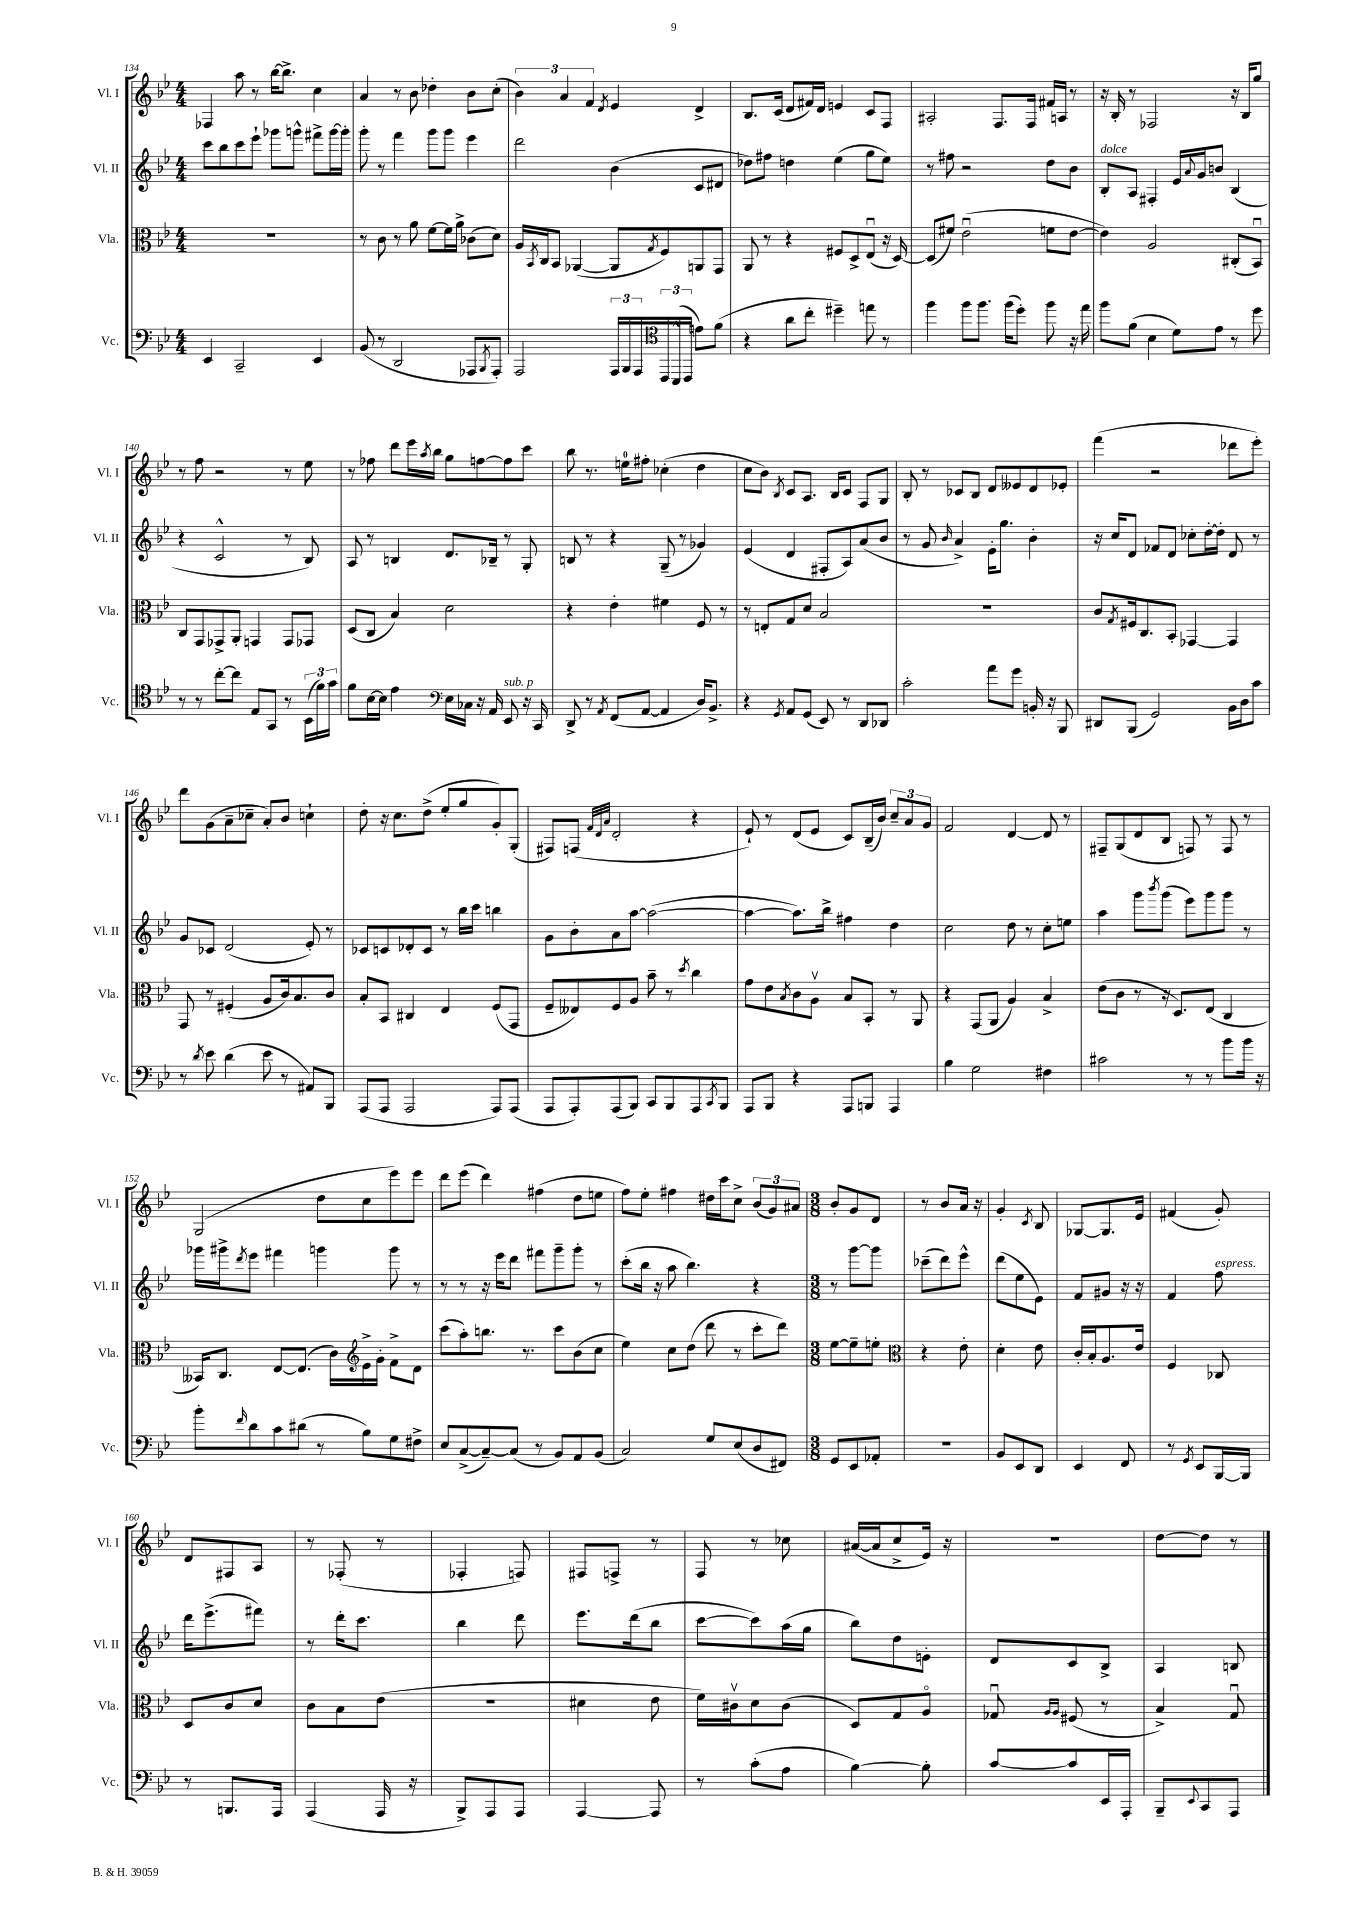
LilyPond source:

<<
\new StaffGroup <<
\new Staff = "s0" \with { instrumentName = "Vl. I" shortInstrumentName = "Vl. I" } {
    \clef treble \key bes \major \numericTimeSignature \time 4/4
    fes4 a''8 r8 bes''16~ bes''8.-> c''4 |
    a'4 r8 bes'8 des''4-. bes'8 c''8-.( |
    \tuplet 3/2 { bes'4) a'4 f'4 } \acciaccatura { d'8 } ees'4 d'4-> |
    bes8. c'16( d'8 fis'16) d'16 e'4 c'8 f8 |
    ais2-. f8. f16 fis'16 a16 r8 |
    r16 bes16-. r8 fes2 r16 bes16 g''8 |
    r8 f''8 r2 r8 ees''8 |
    r8 fes''8 d'''8 ees'''16 \acciaccatura { a''8 } bes''16 g''8 f''8~ f''8 c'''8 |
    bes''8 r8. e''16-0 fis''8-. ces''4-.( d''4 |
    c''8 bes'8) \acciaccatura { bes8 } c'8 a8. bes16 c'8 f8 g8 |
    bes8-. r8 ces'8 bes8 d'8 eeses'8 d'8 ees'8-. |
    f'''4( r2 des'''8 ees'''8-.) |
    d'''8 g'8( a'8-- ces''8-- a'8-.) bes'8 c''4-! |
    d''8-. r16 c''8. d''8->( ees''8-. g''8 g'8-.) g8-.( |
    fis8) f8( \grace { f'32 d'32 a'32 } d'2-. r4 |
    ees'8-!) r8 d'8( ees'8 c'8) bes16--( bes'16) \tuplet 3/2 { c''8-- a'8 g'8 } |
    f'2 d'4~ d'8 r8 |
    fis8-- g8( d'8 bes8 f8) r8 f8 r8 |
    g2( d''8 c''8 ees'''8) ees'''8 |
    d'''8 ees'''8( d'''4) fis''4( d''8 e''8 |
    f''8) ees''8-. fis''4 dis''16 c'''16 c''8-> \tuplet 3/2 { bes'8( g'8) ais'8 } |
    \numericTimeSignature \time 3/8 bes'8-. g'8 d'8 |
    r8 bes'8 a'16 r16 |
    g'4-. \acciaccatura { c'8 } bes8 |
    ges8~ ges8. ees'16 |
    fis'4( g'8-.) |
    d'8 fis8 a8 |
    r8 fes8-.( r8 |
    fes4-. f8) |
    fis8 f8-> r8 |
    f8 r8 ces''8 |
    ais'16~( ais'16 c''8-> ees'16) r16 |
    R4. |
    d''8~ d''8 r8 \bar "|." |
}
\new Staff = "s1" \with { instrumentName = "Vl. II" shortInstrumentName = "Vl. II" } {
    \clef treble \key bes \major \numericTimeSignature \time 4/4
    c'''8 bes''8 c'''8 ees'''8-! ges'''8 g'''8-^ fis'''8-> g'''16~ g'''16-. |
    g'''8-. r8 f'''4 g'''8 g'''8 ees'''4 |
    d'''2 bes'4( c'8 dis'8 |
    des''8) fis''8 d''4 ees''4( g''8 ees''8) |
    r8 fis''8 r2 d''8 bes'8 |
    bes8-.^\markup { \italic "dolce" } a8 fis4-. ees'16 \appoggiatura { a'8 } g'16 b'8 bes4( |
    r4 c'2-^ r8 bes8) |
    a8 r8 b4 d'8. bes16-- r8 g8-. |
    b8 r8 r4 g8--( r8 ges'4) |
    ees'4( d'4 fis8-. a8) a'8( bes'8 |
    r8 g'8 \grace { bes'16 } a'4->) ees'16-. g''8. bes'4-. |
    r16 c''16 d'8 fes'8 d'8 ces''8-. d''16~-. d''16-. d'8 r8 |
    g'8 ces'8 d'2( ees'8-.) r8 |
    ces'8 c'8 des'8-. c'8 r8 bes''16 c'''16 b''4 |
    g'8 bes'8-. a'8 a''8~ a''2~( |
    a''4~ a''8.) bes''16-> fis''4 d''4 |
    c''2 d''8 r8 c''8-. e''8 |
    a''4 g'''8 \acciaccatura { bes'''8 } g'''8( ees'''8) g'''8 g'''8 r8 |
    ges'''16 gis'''16-> \acciaccatura { d'''8 } ees'''8 fis'''4 g'''4 g'''8 r8 |
    r8 r8 r16 ees'''16 d'''8 fis'''8 g'''8-- g'''8-. r8 |
    c'''8-.( bes''16 r16 a''8 bes''4.) r4 |
    \numericTimeSignature \time 3/8 r8 g'''8~ g'''8 |
    ces'''8--( d'''8) ees'''8-^ |
    d'''8( ees''8 ees'8) |
    f'8 gis'8 r16 r16 |
    f'4 f''8^\markup { \italic "espress." } |
    d'''16 ees'''8.->( fis'''8) |
    r8 d'''16-. c'''8. |
    bes''4 d'''8 |
    ees'''8. d'''16( bes''8 |
    c'''8~ c'''8) a''16( g''16 |
    bes''8) d''8 e'8-. |
    d'8 c'8 bes8-> |
    a4 b8 \bar "|." |
}
\new Staff = "s2" \with { instrumentName = "Vla." shortInstrumentName = "Vla." } {
    \clef alto \key bes \major \numericTimeSignature \time 4/4
    R1 |
    r8 c'8 r8 a'8 f'8~ f'16 a'16-> ces'8( d'8) |
    a16 \acciaccatura { bes,8 } c16 bes,8 aes,4~( aes,8 \acciaccatura { g8 } f8) a,8 g,8 |
    a,8 r8 r4 fis8 d8-> ees8\downbow( r16 d16~) |
    d8( fis'8) ees'2\downbow( f'8 ees'8~ |
    ees'4) a2 cis8-.( bes,8\downbow) |
    c8 g,8 ges,8-> a,8-. g,4 g,8 ges,8 |
    d8( c8 bes4) d'2 |
    r4 ees'4-. fis'4 f8 r8 |
    r8 e8-. g8 d'8 bes2 |
    R1 |
    c'8 \acciaccatura { g8 } fis16 c8. bes,8-. ges,4~ ges,4 |
    g,8 r8 fis4-.( a8 c'16) bes8. c'8 |
    bes8-. bes,8 cis4 ees4 f8( g,8 |
    f8-- eeses8) f8 a8 bes'8-- r8 \acciaccatura { d''8 } c''4 |
    g'8 ees'8 \acciaccatura { bes8 } c'8 a8\upbow bes8 bes,8-. r8 a,8 |
    r4 g,8( a,8 a4) bes4-> |
    ees'8( c'8 r8 r16 d8.) ees8( c4 |
    beses,16) c8. ees8~ ees8.( c'16) ees'16-> g'16-. f'8-> d'8 |
    \clef treble c'''8( a''8-.) b''8. r8. c'''8 bes'8( c''8 |
    ees''4) c''8 d''8( d'''8 r8 c'''8-. d'''8) |
    \numericTimeSignature \time 3/8 ees''8~ ees''8-- e''8-. |
    \clef alto r4 ees'8-. |
    d'4-. ees'8 |
    c'16-. bes16-. a8. ees'16 |
    f4 ces8 |
    d8 c'8 d'8 |
    c'8 bes8 ees'8( |
    R4. |
    dis'4 ees'8 |
    f'16) cis'16\upbow d'8 cis'8( |
    d8) g8 a8\flageolet |
    ges8\downbow \grace { a16 a16 } fis8( r8 |
    bes4->) g8\downbow \bar "|." |
}
\new Staff = "s3" \with { instrumentName = "Vc." shortInstrumentName = "Vc." } {
    \clef bass \key bes \major \numericTimeSignature \time 4/4
    ees,4 c,2-- ees,4 |
    bes,8( r8 d,2 aes,,8 \acciaccatura { bes,,8 } aes,,8-.) |
    a,,2 \tuplet 3/2 { a,,16 bes,,16 a,,16 } \tuplet 3/2 { c,16 bes,,16-^( c,16 } e'8) f'8( |
    \clef tenor r4 a'8 c''8-. dis''4--) e''8 r8 |
    f''4 f''8 f''8. f''16( d''8-.) f''8 r16 ees''16 |
    f''8 f'8( bes4 d'8) ees'8 r8 d''8 |
    r8 r8 c''8~-. c''8 ees8 g,8 r8 \tuplet 3/2 { bes,16( f'16) g'16 } |
    f'8 bes16~ bes16 ees'4 \clef bass ees16 ces16 r16 a,16 ees,8^\markup { \italic "sub. p" } r16 c,16 |
    d,8-> r8 \acciaccatura { a,8 } f,8( a,8~ a,4 d16) bes,8.-> |
    r4 \acciaccatura { g,8 } a,8 g,8( ees,8) r8 d,8 des,8 |
    c'2-. a'8 g'8 b,16-. r16 bes,,8 |
    dis,8 bes,,8( g,2) bes,16 d16 c'8 |
    r8 \acciaccatura { d'8 } ees'8 d'4( ees'8 r8 ais,8) bes,,8 |
    a,,8( a,,8 a,,2 a,,8) a,,8( |
    a,,8 a,,8-.) a,,8( bes,,8) c,8 bes,,8 a,,8 \acciaccatura { c,8 } bes,,8 |
    a,,8 bes,,8 r4 a,,8 b,,8 a,,4 |
    bes4 g2 fis4 |
    cis'2 r8 r8 bes'8 bes'16 r16 |
    bes'8-. \grace { f'16 } d'8 c'8 dis'8( r8 bes8) g8 fis8-> |
    ees8 c8~->( c8~--) c8( r8 bes,8) a,8 bes,8( |
    c2) g8 ees8( d8 fis,8) |
    \numericTimeSignature \time 3/8 g,8 ees,8 aes,8-. |
    R4. |
    bes,8 ees,8 d,8 |
    ees,4 f,8 |
    r8 \acciaccatura { g,8 } ees,8 bes,,16~ bes,,16 |
    r8 b,,8. a,,16 |
    a,,4( a,,16 r16 |
    bes,,8->) a,,8 a,,8 |
    a,,4~ a,,8 |
    r8 c'8-.( a8 |
    bes4~) bes8-. |
    c'8~ c'8 ees,16 a,,16-. |
    bes,,8-- \appoggiatura { ees,8 } c,8 a,,8 \bar "|." |
}
>>
>>
\layout { \context { \Score currentBarNumber = #134 } }
